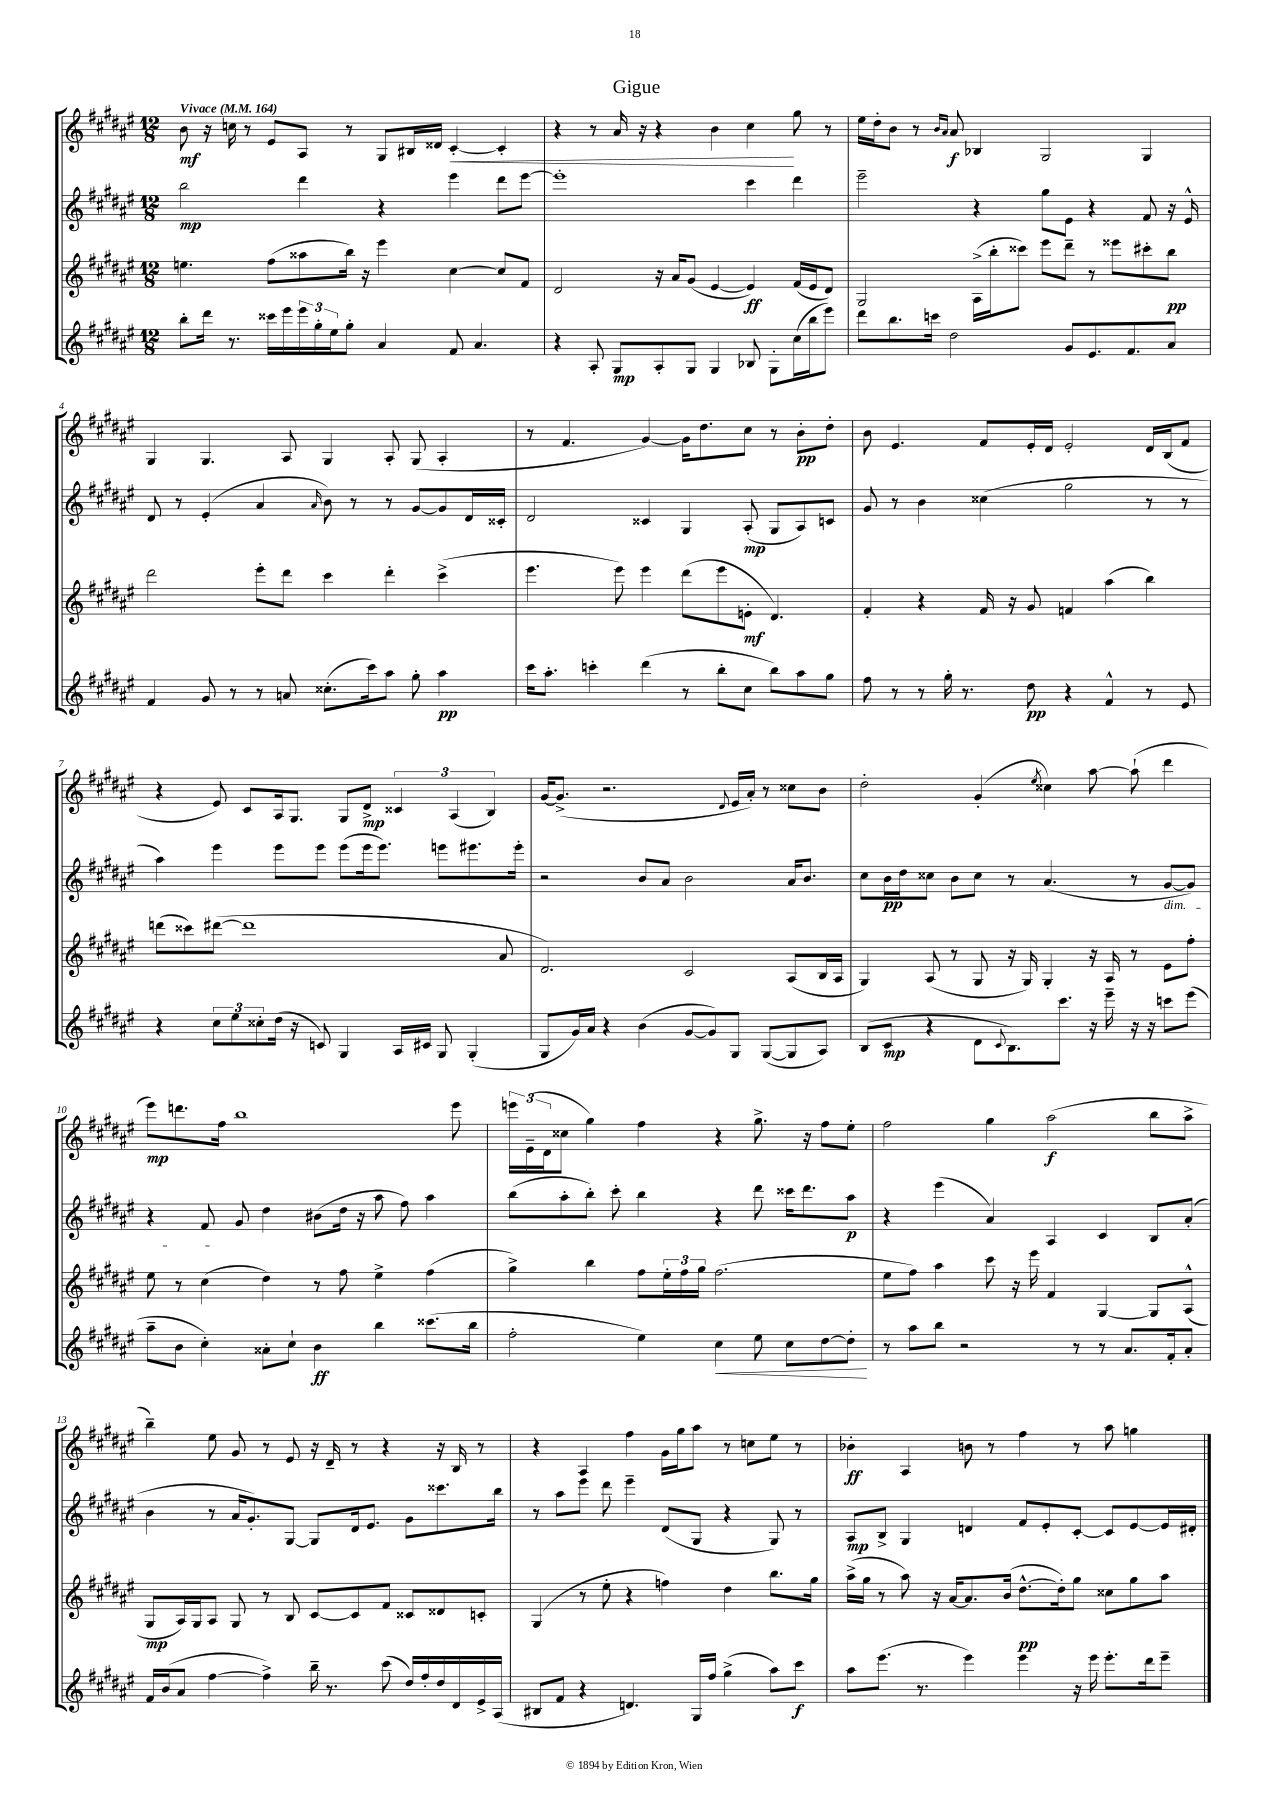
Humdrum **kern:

**kern	**kern	**kern	**kern
*staff4	*staff3	*staff2	*staff1
*clefG2	*clefG2	*clefG2	*clefG2
*k[f#c#g#d#a#e#]	*k[f#c#g#d#a#e#]	*k[f#c#g#d#a#e#]	*k[f#c#g#d#a#e#]
*M12/8	*M12/8	*M12/8	*M12/8
*MM164	*MM164	*MM164	*MM164
8bb'\L	4.ee\	2bb\	8b\
16ddd#\Jk	.	.	16r
8.r	.	.	16cc\
.	.	.	8r
16ccc##\LL	(8ff#\L	.	8e#/L
16eee#\	.	.	.
24eee#\	8aa##\	4ddd#\	8A#/J
24gg#'\	.	.	.
24ee#\J	.	.	.
8gg#'\J	16bb\Jk)	.	8r
.	16r	.	.
4a#/	4eee#\	4r	8G#/L
.	.	.	16B#/L
.	.	.	16d##/JJ
8f#/	[4cc#\	4eee#\	[4c#'/
4.a#/	.	.	.
.	8cc#/]L	8ddd#\L	4c#'/]
.	8f#/J	[8eee#\J	.
=	=	=	=
4r	2d#/	1eee#']	4r
8A#'/	.	.	8r
8G#/L	.	.	16a#/
.	.	.	16r
8A#'/	16r	.	4r
.	16a#/LK	.	.
8G#/J	(8g#/J	.	.
4G#/	[4e#/	.	4b\
8B-/	4e#/])	4ccc#\	4cc#\
8G#'\L	.	.	.
(16cc#\L	(16f#/LL	4ddd#\	8gg#\
16bb\J	16e#/J	.	.
8eee#\J)	8d#/J)	.	8r
=	=	=	=
8ddd#\L	2G#/	2eee#~\	16ee#\LL
.	.	.	16dd#'\J
8.bb\	.	.	8b\J
.	.	.	8r
16ccc\Jk	.	.	.
.	.	.	16qqb/LL
.	.	.	16qqa#/JJ
2dd#\	.	.	8a#/
.	(16A#^\LL	4r	4B-/
.	16bb'\J	.	.
.	8ccc##\J)	.	.
.	8eee#\L	8gg#\L	2G#/
8g#/L	8ddd#~\J	8e#\J	.
8.e#/	8r	4r	.
.	8eee##\L	.	.
8.f#/	.	.	.
.	8ccc#'\	8f#/	4G#/
8a#/J	8bb\J	16r	.
.	.	16e#^^/	.
=	=	=	=
4f#/	2ddd#\	8d#/	4G#/
.	.	8r	.
8g#/	.	(4e#'/	4.G#/
8r	.	.	.
8r	8eee#'\L	4a#/	.
8a/	8ddd#\J	.	8A#/
.	.	16qqa#/	.
(8.cc##'\L	4ccc#\	8b\)	4G#/
.	.	8r	.
16ccc#\k)	.	.	.
8aa#\J	4ddd#'\	8r	8A#'/
8gg#'\	.	[8g#/L	(8G#/
4aa#\	(4ccc#^\	8g#/]	4A#'/
.	.	16d#/L	.
.	.	16c##'/JJ	.
=	=	=	=
16ccc#\LK	4.eee#\	2d#/	8r
8.aa#'\J	.	.	.
.	.	.	4.f#/
4ccc'\	.	.	.
.	8eee#\)	.	.
(4ddd#\	4eee#\	4c##/	[4g#/)
8r	(8ddd#\L	4G#/	16g#\]LK
.	.	.	8.dd#\
8bb'\L	8eee#\	.	.
8cc#\J	8e'\J	(8A#'/	8cc#\J
8bb\L)	4.d#/)	8G#/L	8r
8aa#\	.	8A#/)	8b'\L
8gg#\J	.	8c/J	8dd#'\J
=	=	=	=
8ff#\	4f#'/	8g#/	8b\
8r	.	8r	4.e#/
8r	4r	4b\	.
16gg#'\	.	.	.
8.r	.	.	.
.	16f#/	(4cc##\	8f#/L
.	16r	.	.
8dd#\	8g#/	.	16e#'/L
.	.	.	16d#/JJ
4r	4f/	2gg#\	2e#'/
4f#^^/	(4aa#\	.	.
8r	4bb\)	8r	16d#/LL
.	.	.	(16B/J
8e#/	.	8r	8f#/J
=	=	=	=
4r	(8ddd\L	4aa#\)	4r
.	8ccc##\)	.	.
12cc#\L	([8ddd#\J	4eee#\	8e#/)
12ee#\	.	.	.
.	1ddd#]	.	8c#/L
12cc##'\	.	.	.
(16dd#\Jk	.	8eee#\L	16A#/k
16r	.	.	8.G#/J
8c/)	.	8eee#\J	.
4G#/	.	(8eee#\L	8G#/L
.	.	16eee#\k	8d#^/J
.	.	8.eee#\J)	.
16A#/LL	.	.	6c##/
16c#/JJ	.	.	.
8G#/	.	8eee\L	.
.	.	.	(6A#/
(4G#'/	.	8.eee#\	.
.	.	.	6B/)
.	8a#/	.	.
.	.	16eee#'\Jk	.
=	=	=	=
8G#/L	2.d#/)	2r	[16g#/LK
.	.	.	(8.g#^/]J
16g#/L)	.	.	.
16a#/JJ	.	.	.
4r	.	.	2.r
(4b\	.	8b/L	.
.	.	8a#/J	.
[8g#/L	2c#/	2b\	.
8g#/])	.	.	.
.	.	.	8qqd#/
8G#/J	.	.	16e#/LL
.	.	.	16a#'/JJ)
([8G#/L	.	.	8r
8G#/]	(8A#/L	16a#/LK	8cc##\L
.	.	8.b/J	.
8A#/J)	16B/L	.	8b\J
.	16A#/JJ	.	.
=	=	=	=
(8B/L	4G#/)	8cc#\L	2dd#'\
8c#/J	.	16b\L	.
.	.	16dd#\J	.
4r	(8A#/	8cc##\J	.
.	8r	8b\L	.
8d#\L	8G#/	8cc##\J	(4g#'/
8qqc#/	.	.	.
8.B\)	16r	8r	.
.	16G#/)	.	.
.	.	.	8qee#/
.	4G#'/	(4.a#/	4cc##\)
8.ccc#\J	.	.	.
16r	16r	.	[8aa#\
16eee#~\	16A#/	.	.
16r	8r	8r	(8aa#`\]
16r	.	.	.
8ccc\L	8e#\L	[8g#/L	4ddd#\
(8eee#\J	8ff#'\J	8g#/]J)	.
=	=	=	=
8aa#~\L	8ee#\	4r	8eee#\L)
8b\J	8r	.	8.ddd\
4cc#'\)	(4cc#\	8f#/	.
.	.	.	16ff#\Jk
.	.	8g#/	1bb
8a##'\L	4dd#\)	4dd#\	.
8cc#`\J	.	.	.
4b\	8r	(8b#\L	.
.	8ff#\	16dd#\Jk	.
.	.	16r	.
4bb\	4ee#^\	8aa#\	.
.	.	8ff#\)	.
(8.ccc##\L	(4ff#\	4aa#\	.
.	.	.	8eee#\
16bb\Jk	.	.	.
=	=	=	=
2ff#'\	4gg#^\)	(8bb\L	24eee\LL
.	.	.	(24e#~\
.	.	.	24d#\J
.	.	8aa#'\	8cc##\J
.	4bb\	8bb'\J)	4gg#\)
.	.	8ccc#'\	.
4ee#\)	8ff#\L	4bb\	4ff#\
.	24ee#'\L	.	.
.	24ff#\	.	.
.	24gg#\JJ	.	.
4cc#\	(2.ff#\	4r	4r
8ee#\	.	8ddd#\	8.gg#^\
8cc#\L	.	16ccc##\LK	.
.	.	8.ddd#\	16r
[8dd#\	.	.	8ff#\L
8dd#'\]J	.	8aa#\J	8ee#'\J
=	=	=	=
8r	8ee#\L	4r	2ff#\
8aa#\L	8ff#\J)	.	.
8bb\J	4aa#\	(4eee#\	.
2r	.	.	.
.	8ccc#\	4a#/)	4gg#\
.	16r	.	.
.	16eee#\	.	.
.	4f#/	4A#/	(2aa#\
8r	.	.	.
8r	[4G#/	4c#/	.
8.a#/L	.	.	.
.	8G#/]L	8B/L	8bb\L
16f#'/k	.	.	.
8a#'/J	(8A#^^/J	(8a#'/J	8aa#^\J
=	=	=	=
16f#/LL	8G#/L	4b\	4bb~\)
(16b/J	.	.	.
8a#/J	16A#/L)	.	.
.	16G#/J	.	.
[4ff#\	8A#/J	8r	8ee#\
.	8G#/	16a#/LK	8g#/
.	.	8.g#'/)	.
4ff#^\])	8r	.	8r
.	8B/	[8G#/J	8e#/
16bb~\	[8c#/L	8G#/]L	16r
8.r	.	.	16d#~/
.	8c#/]	16d#/k	8r
.	.	8.e#/J	.
(8ccc#\	8f#/J	.	4r
16dd#/LL)	8c##/L	8g#\L	.
16ff#'/	.	.	.
16dd#/	8d##/	8.ccc##\	16r
16d#/	.	.	16B/
16e#^/	8c'/J	.	8r
(16A#/JJ	.	16bb\Jk	.
=	=	=	=
8B#/L	(4G#/	8r	4r
8f#/J	.	8aa#\L	.
4r	8r	8eee#\J	4A#/
.	8ee#'\	8ddd#\	.
4.d/)	4r	4eee#~\	4ff#\
.	4ff\)	(8d#/L	16g#\LL
.	.	.	16gg#\J
16G#/LL	.	8G#/J	8aa#\J
16ff#/JJ	.	.	.
(4gg#^\	4dd#\	4r	8r
.	.	.	8cc\L
8aa#\L)	8.bb\L	8G#/)	8ee#\J
8ccc#\J	.	8r	8r
.	16gg#\Jk	.	.
=	=	=	=
8aa#\L	(16aa#^\LL	8A#/L	4b-'\
.	16gg#\JJ	.	.
(8.eee#\J	8r	8B^/J	.
.	8aa#\)	4G#/	4A#/
8.r	.	.	.
.	16r	.	.
.	[16a#/LK	.	.
4eee#\)	8.a#/]	4d/	8b\
.	.	.	8r
.	(16b/Jk	.	.
4eee#\	[8.dd#^^\L	8f#/L	4ff#\
.	.	8e#'/	.
.	16dd#'\]k)	.	.
16r	8gg#\J	[8c#'/J	8r
16eee#\	.	.	.
8.eee#'\L	8cc##\L	8c#/]L	8aa#\
.	8gg#\	[8e#/	4gg\
16ddd#\k	.	.	.
8eee#~\J	8aa#\J	16e#/]L	.
.	.	16d#'/JJ	.
==	==	==	==
*-	*-	*-	*-
